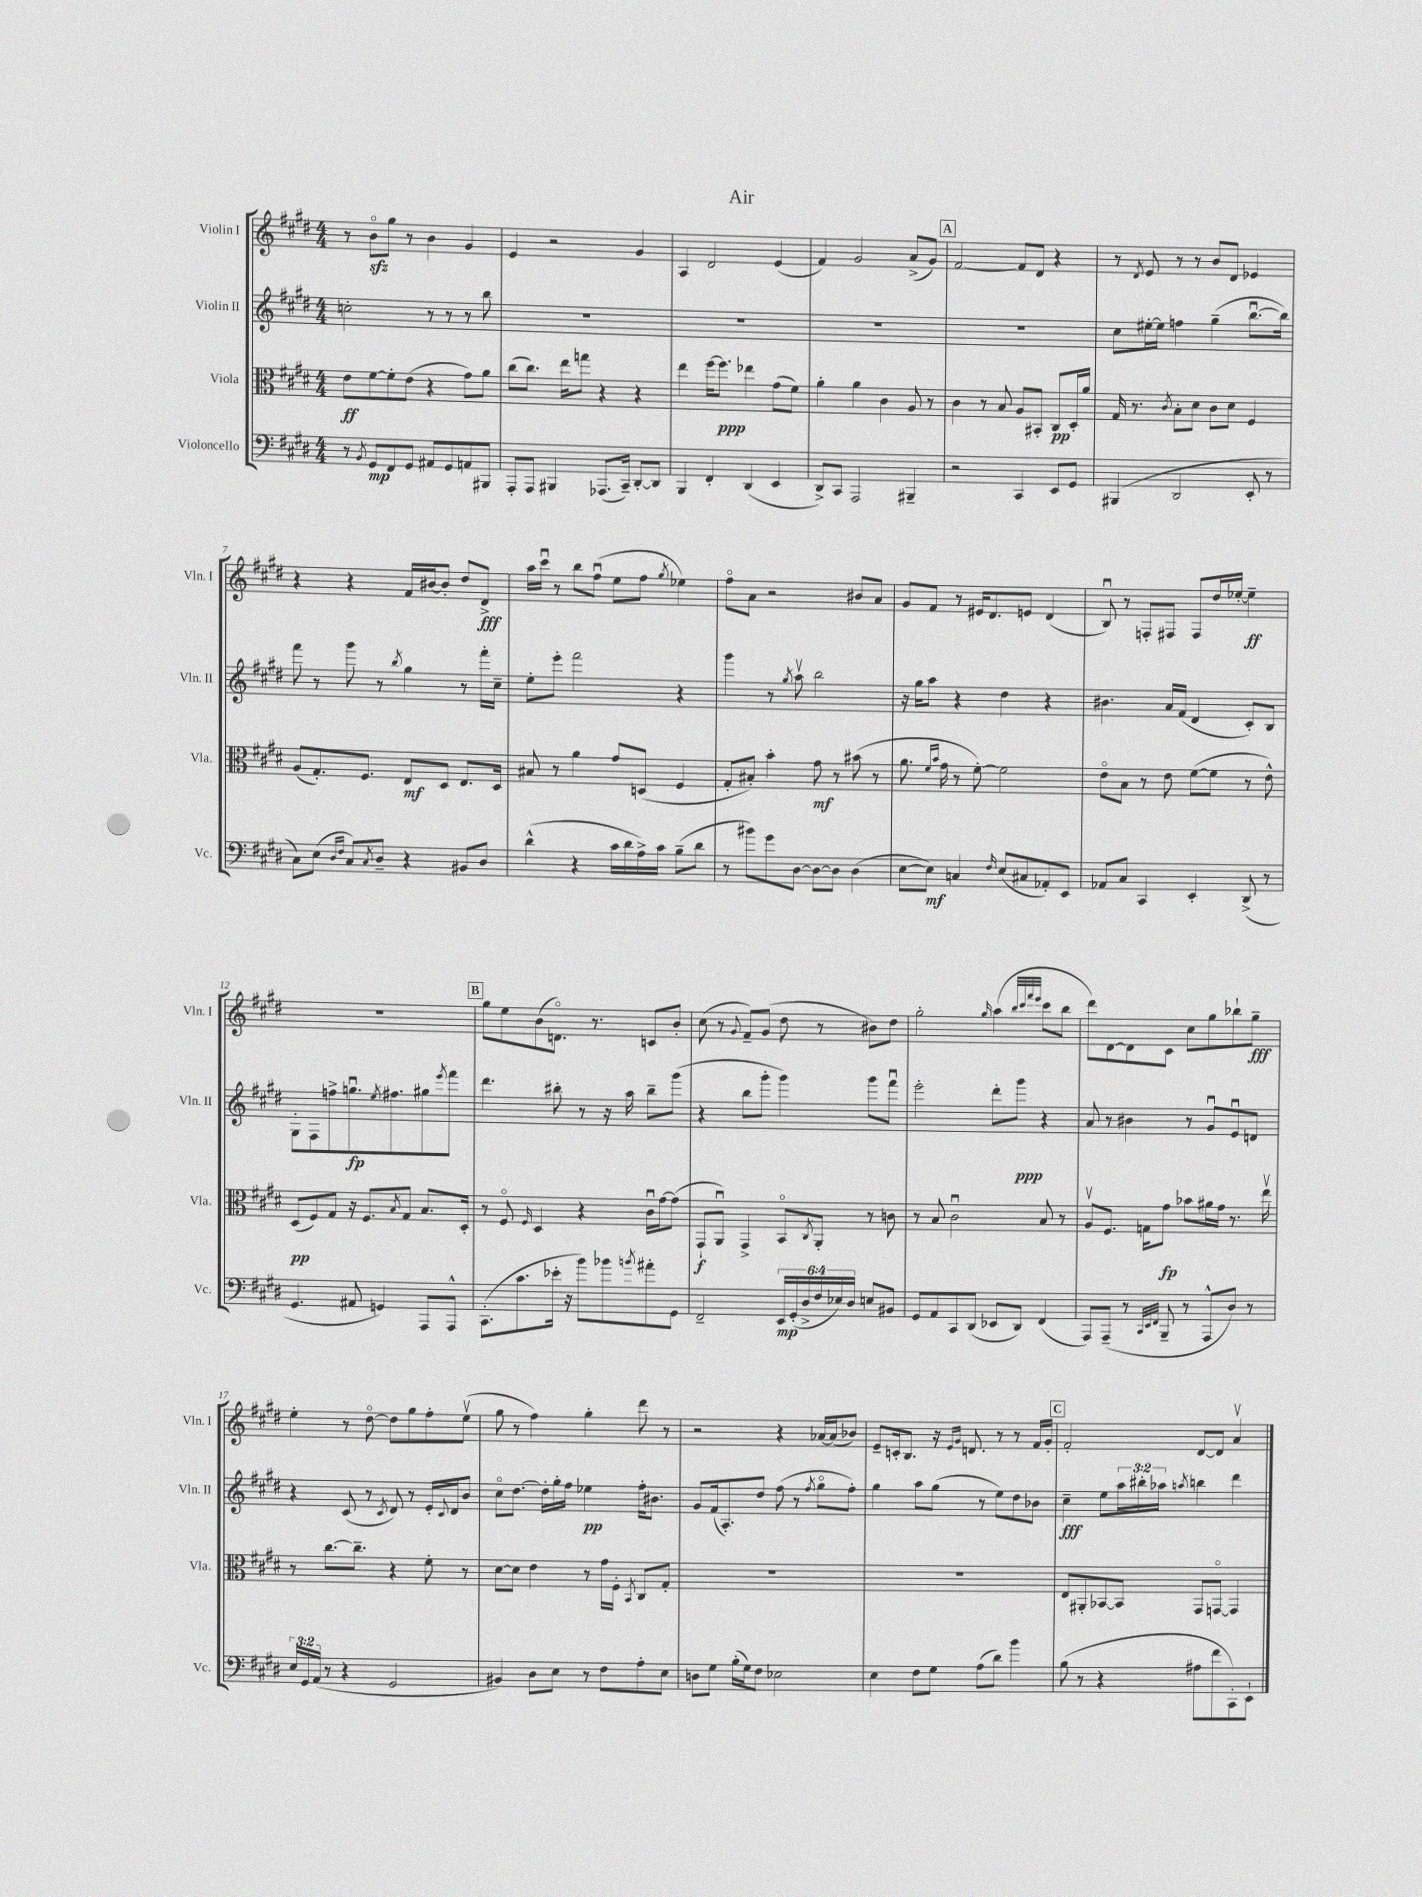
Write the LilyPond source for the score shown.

\header { title = "Air" }
<<
\new StaffGroup <<
\new Staff = "s0" \with { instrumentName = "Violin I" shortInstrumentName = "Vln. I" } {
    \clef treble \key e \major \numericTimeSignature \time 4/4
    r8 b'8\flageolet\sfz gis''8 r8 b'4 gis'4 |
    e'4 r2 gis'4 |
    a4 dis'2 e'4( |
    fis'4) gis'2 a'8->( gis'8) |
    \mark \markup { \box "A" } fis'2~ fis'8 dis'8 r4 |
    r8 \acciaccatura { dis'8 } e'8 r8 r8 b'8 dis'8 ees'4 |
    r4 r4 fis'16 bis'16~ bis'8-. dis''8 dis'8->\fff |
    a''16 cis'''16\downbow r8 b''8 fis''8\downbow( e''8 fis''8 \acciaccatura { gis''8 } ees''4) |
    fis''8\flageolet a'8 r2 bis'8 a'8 |
    gis'8 fis'8 r8 eis'16 dis'8. e'8 dis'4( |
    b8\downbow) r8 f8-. fis8 fis8 dis''16 ees''16~-. ees''4--\ff |
    R1 |
    \mark \markup { \box "B" } gis''8 e''8 b'8( d'8.\flageolet) r8. c'8 b'8-. |
    cis''8( r8 \appoggiatura { gis'8 } fis'8--) gis'8( dis''8 r8 bis'8) dis''8 |
    gis''2-. \grace { gis''16 } a''4( \grace { b''32 cis'''32 fis'''32 e'''32 } cis'''8 b''8 |
    dis'''8) dis'8~ dis'8 cis'8 cis''8 gis''8 bes''8-! gis''8--\fff |
    e''4-. r8 dis''8~\flageolet dis''8 gis''8 fis''8-. e''8\upbow( |
    gis''8 r8 fis''4) gis''4-. dis'''8 r8 |
    r2 r4 aes'16~ aes'16( bes'8) |
    e'8-- c'16-. b8. r16 \grace { e'16 gis'16 } d'8. r8 r8 fis'16 gis'16-. |
    \mark \markup { \box "C" } fis'2-. dis'8~ dis'8 a'4\upbow \bar "|." |
}
\new Staff = "s1" \with { instrumentName = "Violin II" shortInstrumentName = "Vln. II" } {
    \clef treble \key e \major \numericTimeSignature \time 4/4 \override Staff.TupletNumber.text = #tuplet-number::calc-fraction-text
    c''2-. r8 r8 r8 b''8 |
    R1 |
    R1 |
    R1 |
    \mark \markup { \box "A" } R1 |
    cis''8 eis''16~-. eis''16 f''4 gis''4--( b''8.~\downbow b''16) |
    fis'''8 r8 gis'''8 r8 \acciaccatura { b''8 } gis''4 r8 fis'''16-. cis''16-- |
    e''8-. e'''8-. fis'''2 r4 |
    gis'''4 r8 \acciaccatura { gis''8 } a''8\upbow b''2 |
    r16 gis''16 a''8 r4 dis''4 r4 |
    bis'4. a'16 fis'16( dis'4 cis'8-.) b8 |
    gis8-. fis8 f''8-> g''8.\downbow\fp \acciaccatura { e''8 } fis''8. gis''8 \acciaccatura { e'''8 } fis'''8 |
    \mark \markup { \box "B" } dis'''4. bis''8-. r8 r16 a''16 bis''8-- gis'''8( |
    r4 b''8 gis'''8-. gis'''4) gis'''8 fis'''8\downbow |
    e'''2-. dis'''8-. gis'''8\ppp r4 |
    a'8 r8 bis'4 r8 gis'8\downbow e'8\downbow d'8 |
    r4 cis'8( r8 \acciaccatura { cis'8 } dis'8) r8 e'16-. \appoggiatura { cis'8 } dis'16 b'8 |
    cis''8\flageolet dis''8.~ dis''16-. gis''16-. fis''16 ees''4\pp fis''16-. bis'8. |
    gis'8 fis'16( a8.-.) dis''8 fis''8( r8 \acciaccatura { fis''8 } gis''8\flageolet fis''8-.) |
    gis''4 a''8 gis''8( r8 e''8) dis''8 bes'8 |
    \mark \markup { \box "C" } cis''4--\fff e''8 \tuplet 3/2 { a''16 bis''16-. aes''16 } \acciaccatura { a''8 } b''4 dis'''4 \bar "|." |
}
\new Staff = "s2" \with { instrumentName = "Viola" shortInstrumentName = "Vla." } {
    \clef alto \key e \major \numericTimeSignature \time 4/4
    e'8\ff fis'8~ fis'8-. e'8( r4 gis'8) a'8 |
    cis''8( cis''8.) e''16 g''8 r4 r4 |
    e''4 fis''16~ fis''8.\ppp ees''4 gis'8( fis'8) |
    a'4-. a'4 cis'4 a8 r8 |
    \mark \markup { \box "A" } cis'4 r8 b8 a8 bis,8-. cis8\pp dis16-. a'16 |
    gis16 r8. \acciaccatura { cis'8 } b8-. dis'8 cis'8 dis'8 fis4 |
    a8( gis8.-.) fis8. e8\mf dis8 e8. dis16 |
    bis8 r8 a'4 gis'8 d8( fis4 |
    gis8-. bis8-.) b'4-. gis'8\mf r8 bis'8( r8 |
    a'8. \grace { fis'16 b'16 } gis'16 r8 fis'8~-.) fis'2 |
    e'8\flageolet b8 r8 e'8 fis'8~( fis'8 r8 e'8-^) |
    dis8\pp( fis8) gis8 r16 fis8. \acciaccatura { b8 } gis8 b8. dis16-. |
    \mark \markup { \box "B" } r8 fis8\flageolet \grace { fis16 } dis4 r4 cis'16\downbow gis'16~ gis'8( |
    gis,8-!\f a,8\downbow) gis,4-> b,8\flageolet \acciaccatura { cis8 } a,8-. r8 c'8 |
    r8 b8 cis'2\downbow b8 r8 |
    a8\upbow fis8. g16 gis'8\fp bes'8 ais'16 gis'16 r8. e''16\upbow |
    r8 cis''8.~ cis''8.-- r4 fis'8-. r8 |
    dis'8~ dis'8 e'4 r8 gis'16 fis16-. \acciaccatura { b,8 } cis8 gis8-. |
    R1 |
    R1 |
    \mark \markup { \box "C" } e8 ais,8-. bes,8~ bes,8 gis,8 g,8~\flageolet g,4 \bar "|." |
}
\new Staff = "s3" \with { instrumentName = "Violoncello" shortInstrumentName = "Vc." } {
    \clef bass \key e \major \numericTimeSignature \time 4/4 \override Staff.TupletNumber.text = #tuplet-number::calc-fraction-text
    r8 \acciaccatura { b,8 } gis,8\mp fis,8 gis,8 ais,8 gis,8 a,8 bis,,8 |
    a,,8-. a,,8 bis,,4 aes,,8.( cis,16--) dis,8~-. dis,8 |
    b,,4 fis,4-. dis,4( e,4 |
    dis,8->) cis,8 a,,2 bis,,4-- |
    \mark \markup { \box "A" } r2 cis,4 e,8 gis,8 |
    bis,,4( dis,2 e,8-. r8 |
    cis8) e8( \grace { dis16 fis16 } cis8) \acciaccatura { cis8 } dis8-- r4 bis,8 dis8 |
    dis'4-^( r4 cis'16 dis'16 a16->) cis'16 b8--( dis'8 |
    r8 bis'8) gis'8 dis8~ dis8~ dis8 dis4( |
    e8~ e8\mf) c4 \grace { fis16 } e8( cis8 aes,8-.) e,8 |
    aes,8 cis8 cis,4 e,4-. dis,8->( r8 |
    gis,4. ais,8 g,4) a,,8 a,,8-^ |
    \mark \markup { \box "B" } cis,8.-.( cis'8. ees'16-. r16 b'8) bes'8 \acciaccatura { b'8 } ais'8-. gis,8 |
    fis,2-- \tuplet 6/4 { e,16\mp gis,16-.( dis16-> fis16 ees16) dis16 } e8 bis,8 |
    gis,8 a,8 cis,8 dis,8( ees,8 dis,8) fis,4( |
    a,,8) a,,8--( r8 \grace { cis,32 e,32 fis,32 } b,,8-- r8 a,,8-^ dis8) r8 |
    \tuplet 3/2 { e16 gis,16 a,16( } r8 r4 gis,2 |
    bis,4) dis8 e8 r8 fis8 a8-. e8 |
    d8 gis8 b16-.( gis16) fis8 ees2 |
    e4 fis8 gis8 a8( dis'8) b'4 |
    \mark \markup { \box "C" } b8( r8 r4 ais8 fis'8 cis,8-.) e,8-! \bar "|." |
}
>>
>>
